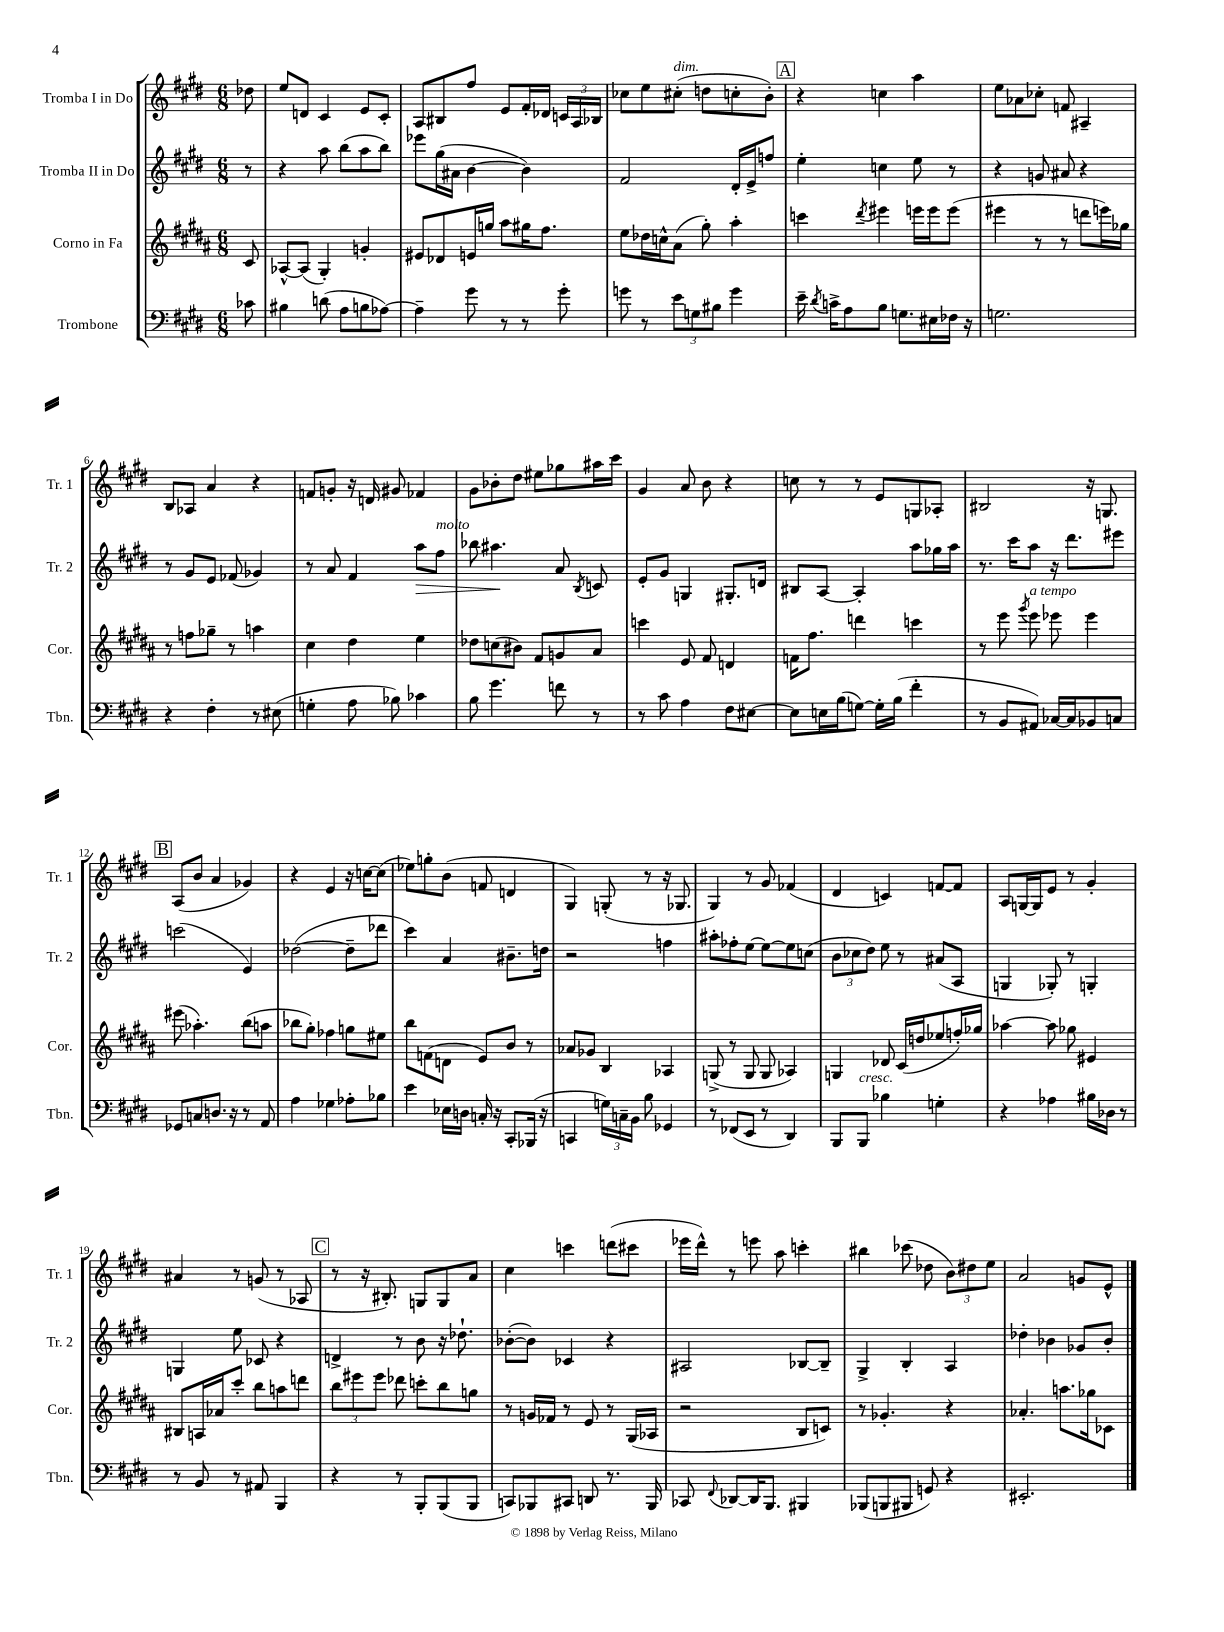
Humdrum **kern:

**kern	**kern	**kern	**kern
*staff4	*staff3	*staff2	*staff1
*clefF4	*clefG2	*clefG2	*clefG2
*k[f#c#g#d#]	*k[f#c#g#d#a#]	*k[f#c#g#d#]	*k[f#c#g#d#]
*M6/8	*M6/8	*M6/8	*M6/8
8c-	8c#	8r	8dd-
=	=	=	=
4B#	[8A-^^	4r	8ee
.	(8A-]	.	8d
(8d	4G#')	8aa	4c#
8A	.	(8bb	.
8B	4g'	8aa	8e
[8A-)	.	8bb)	8c#'
=	=	=	=
4A-~]	8e#	8eee-	8A
.	8d-	(16gg#	8B#
.	.	16a#	.
8g#	16e	[4b	8ff#
.	16gg	.	.
8r	8aa#	.	8e
8r	16gg#	4b])	16f#'
.	8.ff#	.	16d-
8g#'	.	.	24c
.	.	.	24A
.	.	.	24B-
=	=	=	=
8g	8ee	2f#	8cc-
8r	16dd-	.	8ee
.	16cc^^	.	.
12e	(8a#	.	(8cc#'
12G	.	.	.
.	8gg#')	.	8dd
12B#	.	.	.
4g	4aa#'	16d#'	8cc'
.	.	16e^	.
.	.	8ff	8b')
=	=	=	=
16e~	4ccc	4ee'	4r
8qd#	.	.	.
16c^	.	.	.
8A	.	.	.
.	8qddd#	.	.
8B	4eee#	4cc	4cc
8.G	.	.	.
.	16eee	8ee	4aa
16E#	16eee	.	.
16F-	(8eee	8r	.
16r	.	.	.
=	=	=	=
2.G	4eee#	4r	8ee
.	.	.	8a-
.	8r	8g	8cc-'
.	8r	8a#	8f
.	8ddd	4r	4A#~
.	16eee)	.	.
.	16gg-	.	.
=	=	=	=
4r	8r	8r	8B
.	8ff	8g#	8A-
4F#'	8gg-~	8e	4a
.	8r	(8f-	.
8r	4aa	4g-)	4r
(8E#	.	.	.
=	=	=	=
4G'	4cc#	8r	8f
.	.	8a	8g'
8A	4dd#	4f#	16r
.	.	.	16d
8B-)	.	.	8g#
4c-	4ee	8aa	4f-
.	.	8ff#	.
=	=	=	=
8B	8dd-	8bb-	8g#
4.g#	(8cc	4.aa#	8b-'
.	8b#)	.	8dd#
.	8f#	.	8ee#
8f	8g	8a	8gg-
.	.	8qB	.
8r	8a#	8c	16aa#
.	.	.	16ccc#
=	=	=	=
8r	4ccc	8e'	4g#
8c#	.	8g#	.
4A	8e	4G	8a
.	8f#	.	8b
8F#	4d	8.G#'	4r
[8E#	.	.	.
.	.	16d	.
=	=	=	=
8E#]	16f	8B#	8cc
.	8.ff#	.	.
16E	.	[8A	8r
(16B	.	.	.
[8G)	4ddd	4A']	8r
16G']	.	.	8e
(16B	.	.	.
4f#'	4ccc	8aa	8G
.	.	16gg-	8A-'
.	.	16aa	.
=	=	=	=
8r	8r	8.r	2B#
8BB	8eee	.	.
.	.	16ccc#	.
.	8qggg#	.	.
8AA#)	8eee	8aa	.
[16C-	8eee-	16r	.
16C-]	.	8.ddd#	.
8BB-	4eee-	.	16r
.	.	.	8.G
8C	.	8eee#	.
=	=	=	=
8GG-	(8eee#	(2ccc	(8A
8C	4.aa-')	.	8b
8.D	.	.	4a
16r	.	.	.
8r	(8bb	4e)	4g-)
8AA	8aa	.	.
=	=	=	=
4A	8bb-	([2dd-	4r
.	8gg#')	.	.
4G-	4ff-	.	4e
8A-'	8gg	8dd-~]	16r
.	.	.	[16cc
8B-	8ee#	8ddd-	(8cc]
=	=	=	=
4e	8bb	4ccc#)	8ee-)
.	(8f	.	8gg'
16E-	8d	4a	(8b
16D	.	.	.
16C'	8e)	.	8f
16r	.	.	.
8CC#'	8b	8.b#~	4d
(16BBB-	8r	.	.
16r	.	16dd	.
=	=	=	=
4CC	8a-	2r	4G#)
.	8g-	.	.
24G)	4B	.	(8G'
24C~	.	.	.
24BB	.	.	.
8B	.	.	8r
4GG-	4A-	4ff	16r
.	.	.	8.G-
=	=	=	=
8r	(8G^	8aa#'	4G#)
(8FF-	8r	8ff-'	.
8EE	8G	[8ee	8r
8r	8G	8ee_	8g#
4DD#)	4A-)	8ee]	(4f-
.	.	(8cc	.
=	=	=	=
8BBB	4G	12b	4d#
.	.	12cc-	.
8BBB	.	.	.
.	.	12dd#)	.
4B-	8d-	8ee	4c)
.	(16c#	8r	.
.	16dd	.	.
4G'	8ee-	(8a#	[8f
.	16ff')	8A	8f]
.	16gg-	.	.
=	=	=	=
4r	[4aa-	4G	8A
.	.	.	[16G
.	.	.	16G]
4A-	8aa-]	8G-')	8e
.	8gg-	8r	8r
16B#	4e#	4G'	4g#'
16D-	.	.	.
8r	.	.	.
=	=	=	=
8r	8B#	4G	4a#
8BB	16A	.	.
.	16a-	.	.
8r	8ccc#'	8ee	8r
8AA#	8bb	8c-	(8g
4BBB	8aa	4r	8r
.	8ddd	.	8A-
=	=	=	=
4r	12bb	4d^	8r
.	12eee#	.	.
.	.	.	16r
.	12eee#	.	.
.	.	.	8.B#')
8r	8ddd-	8r	.
8BBB'	8ccc'	8b	8G
(8BBB	8bb	16r	8G
.	.	8.dd-`	.
8BBB	8gg	.	8a
=	=	=	=
8CC)	8r	([8b-'	4cc#
8BBB-	16g	8b-])	.
.	16f-	.	.
8CC#	8r	4c-	4ccc
8DD	8e	.	.
8.r	8r	4r	(8ddd
.	(16G#	.	8ccc#
16BBB-	16A-	.	.
=	=	=	=
8CC-	2r	2A#	16eee-
.	.	.	16ddd#^^)
8qqFF#	.	.	.
[8DD-	.	.	8r
16DD-]	.	.	8eee
8.BBB	.	.	.
.	.	.	8aa
4BBB#	8B	[8B-	4ccc'
.	8c)	8B-~]	.
=	=	=	=
(8BBB-	8r	4G#^	4bb#
8BBB	4.g-'	.	.
8BBB#	.	4B'	(8ccc-
8GG)	.	.	8dd-
4r	4r	4A	12b)
.	.	.	12dd#
.	.	.	12ee
=	=	=	=
2.EE#'	4.a-'	4dd-'	2a
.	.	4b-	.
.	8.aa	.	.
.	.	8g-	8g
.	16gg-	.	.
.	8c-	8b-'	8e^^
==	==	==	==
*-	*-	*-	*-
